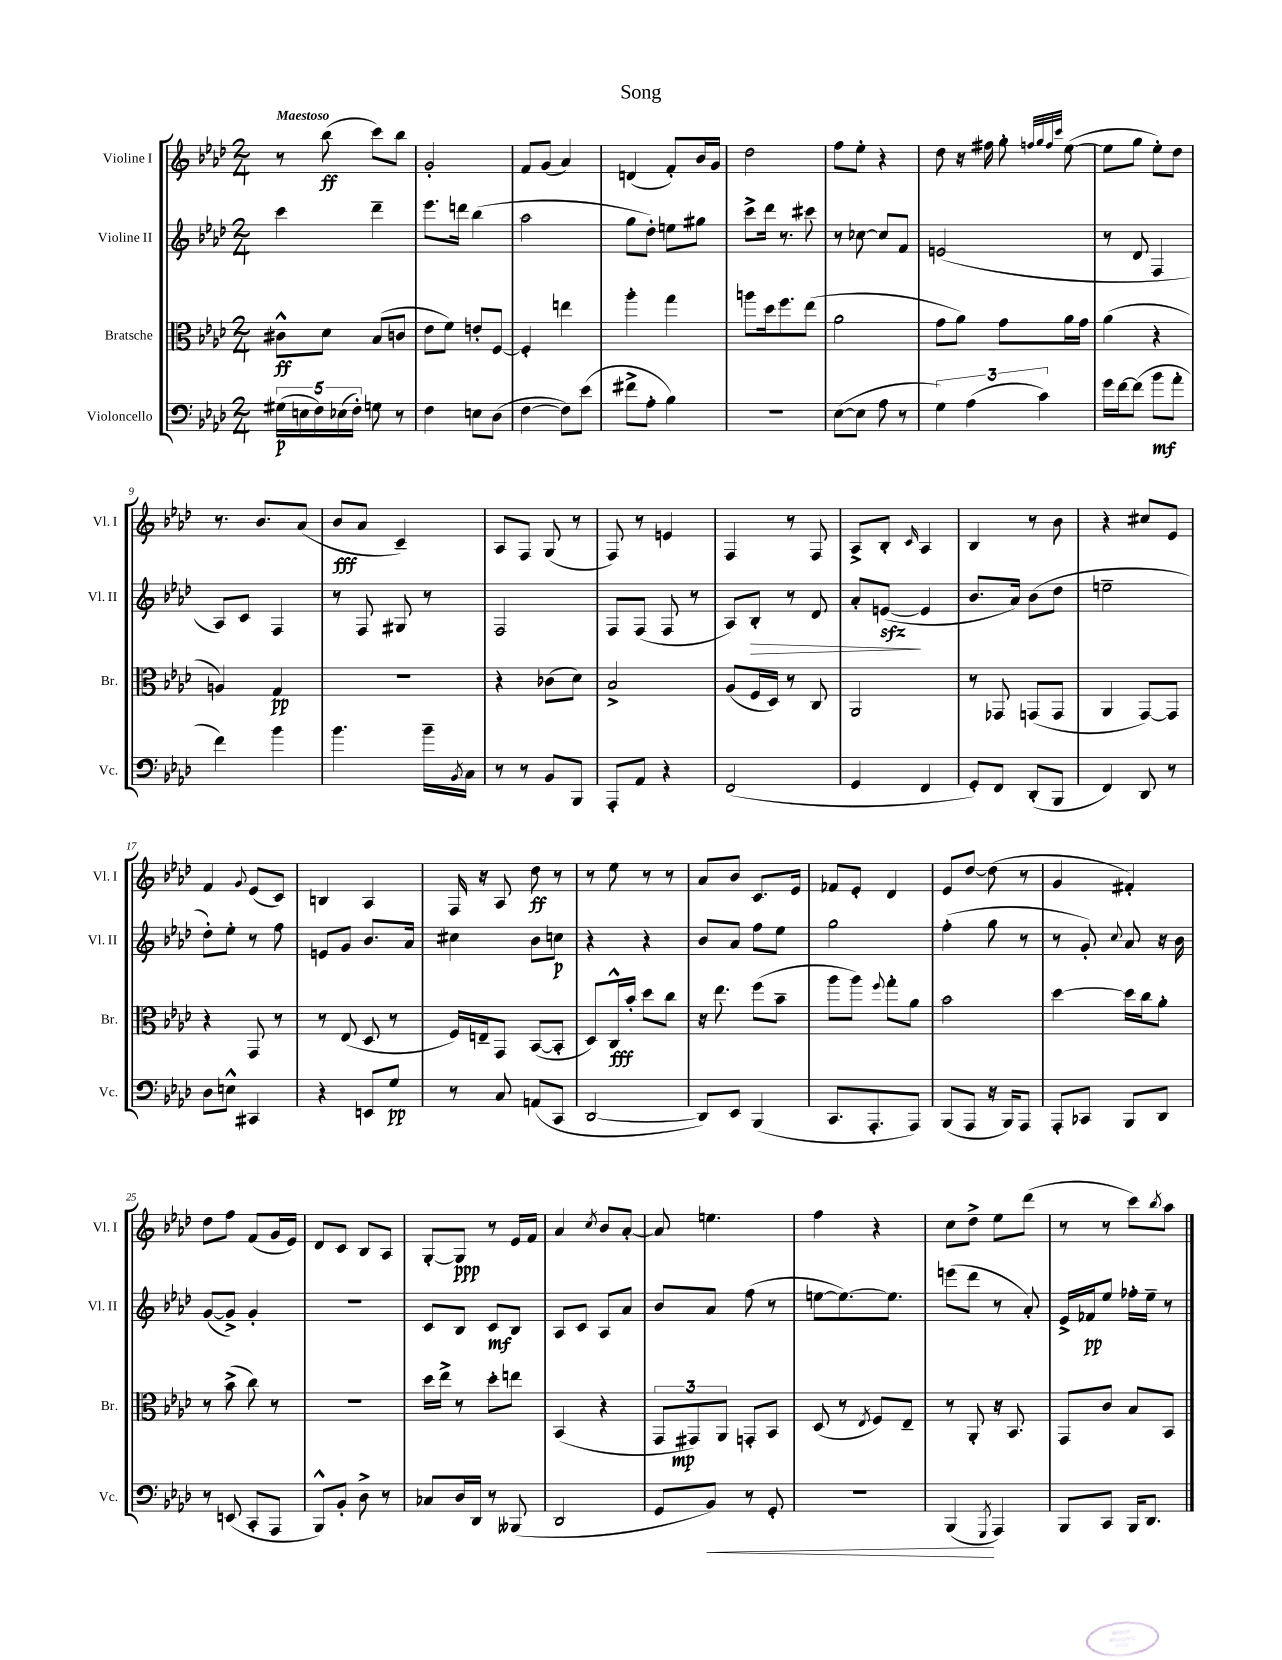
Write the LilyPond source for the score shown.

\header { title = "Song" }
<<
\new StaffGroup <<
\new Staff = "s0" \with { instrumentName = "Violine I" shortInstrumentName = "Vl. I" } {
    \clef treble \key aes \major \numericTimeSignature \time 2/4 \tempo "Maestoso"
    r8 bes''8\ff( c'''8) bes''8 |
    g'2-. |
    f'8 g'8( aes'4) |
    d'4( f'8-.) bes'16 g'16 |
    des''2 |
    f''8 ees''8-. r4 |
    des''8 r16 fis''16 g''8-. \grace { f''32 g''32 f''32 c'''32 } ees''8~( |
    ees''8 g''8 ees''8-.) des''8 |
    r8. bes'8. aes'8( |
    bes'8\fff aes'8 c'4--) |
    aes8 f8 g8( r8 |
    f8) r8 e'4 |
    f4 r8 f8 |
    aes8-> bes8-. \grace { c'16 } aes4 |
    bes4 r8 bes'8 |
    r4 cis''8 ees'8 |
    f'4 \appoggiatura { g'8 } ees'8( c'8) |
    b4 aes4 |
    f16 r16 aes8 des''8\ff r8 |
    r8 ees''8 r8 r8 |
    aes'8 bes'8 c'8. ees'16 |
    fes'8 ees'8-. des'4 |
    ees'8 des''8~ des''8( r8 |
    g'4 fis'4-.) |
    des''8 f''8 f'8( g'16 ees'16) |
    des'8 c'8 bes8 aes8 |
    g8~-. g8\ppp r8 ees'16 f'16 |
    aes'4 \acciaccatura { c''8 } bes'8 aes'8~-. |
    aes'8 e''4. |
    f''4 r4 |
    c''8 des''8-> ees''8 des'''8( |
    r8 r8 c'''8) \acciaccatura { bes''8 } aes''8 \bar "|." |
}
\new Staff = "s1" \with { instrumentName = "Violine II" shortInstrumentName = "Vl. II" } {
    \clef treble \key aes \major \numericTimeSignature \time 2/4
    c'''4 des'''4-- |
    ees'''8. d'''16 bes''4( |
    aes''2 |
    g''8 des''8-.) e''8 gis''8 |
    c'''8-> des'''16 r8. cis'''8 |
    r8 ces''8~ ces''8 f'8 |
    e'2( |
    r8 des'8 f4 |
    aes8) c'8 f4 |
    r8 f8 gis8 r8 |
    f2 |
    f8 f8( f8 r8 |
    aes8) bes8-.\> r8 des'8 |
    aes'8-. e'8~\sfz\!( e'4 |
    bes'8. aes'16) bes'8( des''8 |
    e''2-- |
    des''8-.) ees''8-. r8 f''8 |
    e'8 g'8 bes'8. aes'16 |
    cis''4 bes'8 c''8\p |
    r4 r4 |
    bes'8 aes'8 f''8 ees''8 |
    g''2 |
    f''4-.( g''8 r8 |
    r8 g'8-.) \appoggiatura { c''8 } aes'8 r16 bes'16 |
    g'8~( g'8->) g'4-. |
    r2 |
    c'8 bes8 c'8\mf bes8 |
    aes8 c'8 aes8 aes'8 |
    bes'8 aes'8 f''8( r8 |
    e''8~ e''8.~) e''8. |
    e'''8( des'''8 r8 aes'8-.) |
    ees'16-> fes'16\pp ees''8 fes''16-. ees''16-- r8 \bar "|." |
}
\new Staff = "s2" \with { instrumentName = "Bratsche" shortInstrumentName = "Br." } {
    \clef alto \key aes \major \numericTimeSignature \time 2/4
    cis'8-^\ff des'8 bes8( c'8 |
    ees'8 f'8) e'8-. f8~ |
    f4-. e''4 |
    aes''4-. g''4 |
    a''8 des''16 f''8. ees''8( |
    aes'2 |
    g'8 aes'8) g'8 aes'16 g'16 |
    aes'4( r4 |
    a4) g4\pp |
    r2 |
    r4 ces'8( des'8) |
    bes2-> |
    aes8( f16 des16) r8 c8 |
    aes,2 |
    r8 ges,8 g,8( g,8 |
    aes,4 g,8~) g,8 |
    r4 g,8 r8 |
    r8 ees8( des8 r8 |
    f16) e16-- g,8 bes,8~( bes,8-. |
    des8) c16-^\fff bes'16-. des''8 c''8 |
    r16 ees''8. f''8( bes'8-- |
    aes''8 aes''8) \appoggiatura { f''8 } g''8-. aes'8 |
    bes'2 |
    des''4~ des''16 c''16 aes'8-. |
    r8 bes'8->( c''8) r8 |
    R2 |
    des''16 ees''16-> r8 des''8-. e''8 |
    bes,4( r4 |
    \tuplet 3/2 { g,8 gis,8\mp) aes,8 } g,8-. bes,8 |
    des8( r8 \acciaccatura { ees8 } f8) ees8-- |
    r8 aes,8-. r16 bes,8. |
    g,8 c'8 bes8 bes,8 \bar "|." |
}
\new Staff = "s3" \with { instrumentName = "Violoncello" shortInstrumentName = "Vc." } {
    \clef bass \key aes \major \numericTimeSignature \time 2/4
    \tuplet 5/4 { gis16\p( e16 f16) ees16( f16-.) } g8 r8 |
    f4 e8 des8( |
    f4~ f8) ees'8( |
    fis'8-> aes8-. bes4) |
    R2 |
    ees8~( ees8 aes8 r8 |
    \tuplet 3/2 { g4) aes4( c'4) } |
    g'16 f'16~ f'8( bes'8\mf aes'8-. |
    f'4) bes'4 |
    bes'4. bes'16-- \acciaccatura { bes,8 } c16 |
    r8 r8 bes,8 bes,,8 |
    aes,,8-. aes,8 r4 |
    f,2( |
    g,4 f,4 |
    g,8-.) f,8 des,8-.( bes,,8 |
    f,4) des,8 r8 |
    des8 e8-^ cis,4 |
    r4 e,8 g8\pp |
    r8 c8 a,8( c,8 |
    des,2~ |
    des,8) ees,8 bes,,4( |
    c,8. aes,,8.-. aes,,8) |
    bes,,8( aes,,8 r16 bes,,16) aes,,8 |
    aes,,8-. ces,8 bes,,8 des,8 |
    r8 e,8( c,8-. aes,,8 |
    bes,,8-^) bes,8-. des8-> r8 |
    ces8 des16 des,16 r8 beses,,8( |
    des,2 |
    g,8 bes,8\<) r8 g,8-. |
    R2 |
    bes,,4\!( \acciaccatura { g,,8 } aes,,4) |
    bes,,8 c,8 bes,,16 des,8. \bar "|." |
}
>>
>>
